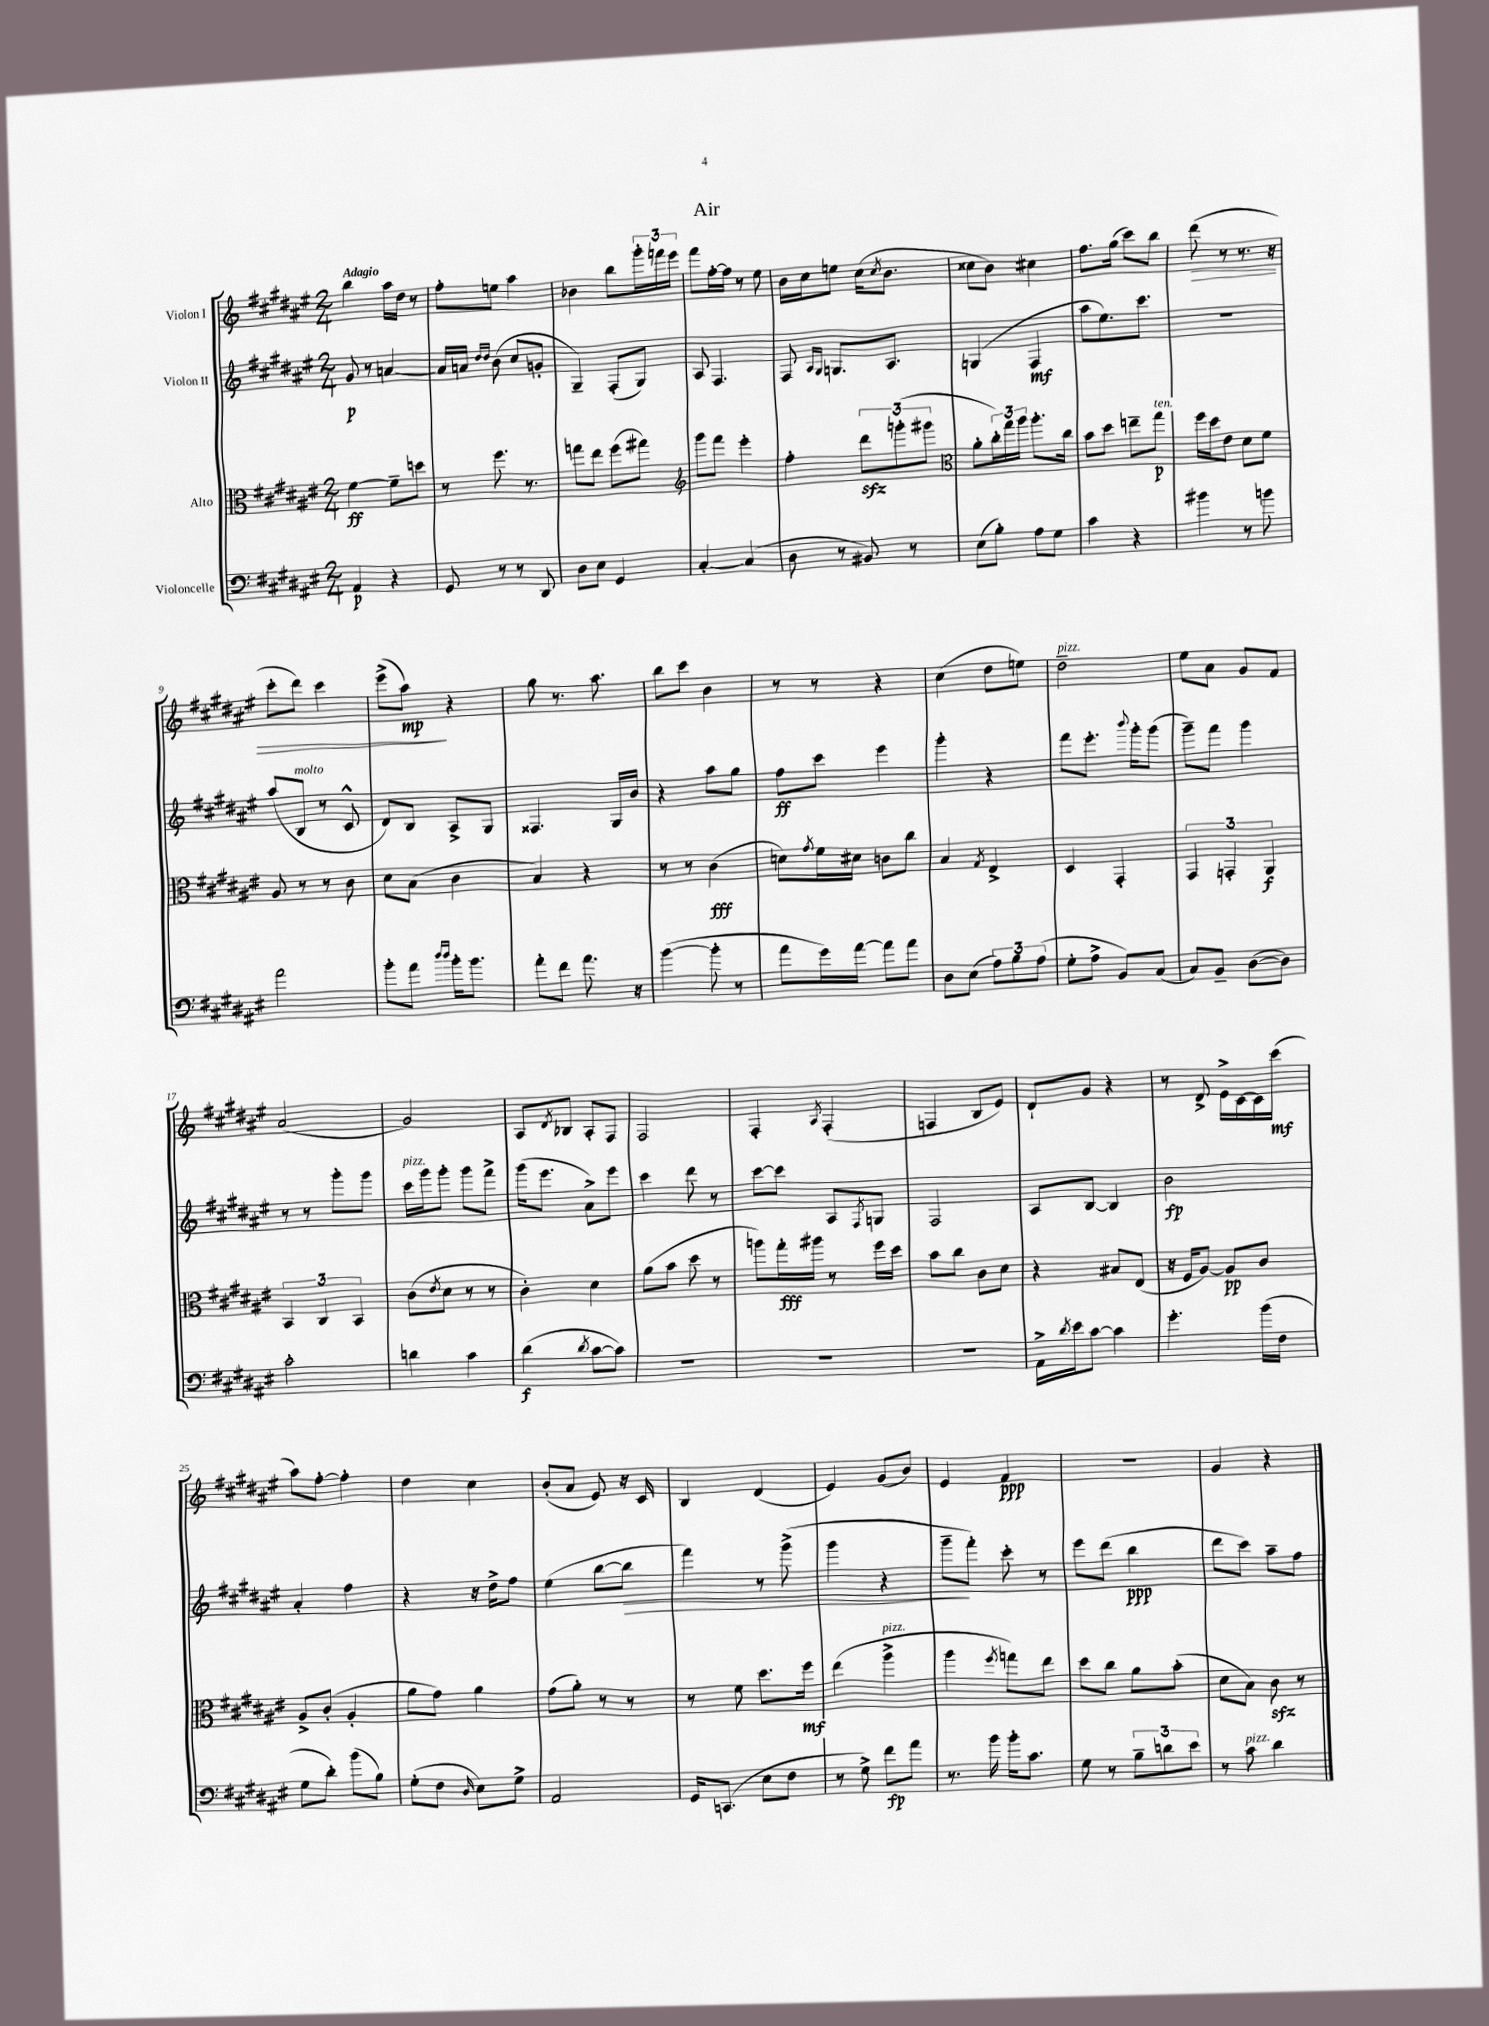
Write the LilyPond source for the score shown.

\header { title = "Air" }
<<
\new StaffGroup <<
\new Staff = "s0" \with { instrumentName = "Violon I" } {
    \clef treble \key fis \major \numericTimeSignature \time 2/4 \tempo "Adagio"
    b''4 ais''16 dis''16 r8 |
    fis''8-. e''8 ais''4 |
    bes'4 b''8 \tuplet 3/2 { gis'''16-. f'''16 eis'''16 } |
    fis'''8 fis''16~-. fis''16 r8 eis''8 |
    b'16 cis''16 e''8 cis''16( \acciaccatura { cis''8 } b'8. |
    cisis''8 b'8) cis''4 |
    fis''8. gis''16( cis'''8) b''8 |
    dis'''8\>( r8 r8. r16 |
    cis'''8-. dis'''8) cis'''4 |
    eis'''8->( ais''8\mp\!) r4 |
    gis''8 r8. ais''8. |
    b''8 cis'''8 b'4 |
    r8 r8 r4 |
    cis''4( dis''8 e''8) |
    dis''2--^\markup { \italic "pizz." } |
    eis''8 ais'8 gis'8 fis'8 |
    ais'2( |
    gis'2) |
    ais8 \acciaccatura { dis'8 } bes8 ais8-. fis8 |
    fis2 |
    fis4-. \acciaccatura { ais8 } fis4-.( |
    f4 b8 eis'8) |
    dis'8-! gis'8 r4 |
    r8 dis'8-> eis'16-> cis'16~ cis'16 cis'''16\mf( |
    ais''8) fis''8~-. fis''4-. |
    dis''4 cis''4 |
    b'8-.( ais'8 eis'8) r16 cis'16 |
    b4 dis'4( |
    eis'4) gis'8( b'8) |
    eis'4 fis'4\ppp |
    r2 |
    gis'4 r4 \bar "|." |
}
\new Staff = "s1" \with { instrumentName = "Violon II" } {
    \clef treble \key fis \major \numericTimeSignature \time 2/4
    gis'8\p r8 a'4~ |
    a'16 a'16 \grace { dis''16 dis''16 } b'8( cis''8 g'8-. |
    gis4--) fis8-.( gis8) |
    ais8 fis4. |
    fis8 \grace { ais16 gis16 } g8. ais8. |
    g4( fis4\mf |
    ais''8 eis''8.) cis'''8. |
    R2 |
    ais''8( b8^\markup { \italic "molto" } r8 cis'8-^ |
    dis'8) b8 ais8-> gis8 |
    fisis4. gis16 b'16 |
    r4 ais''8 gis''8 |
    fis''8\ff cis'''8 eis'''4 |
    gis'''4-. r4 |
    fis'''8 eis'''8.-. \appoggiatura { b'''8 } gis'''16-. gis'''8( |
    gis'''8--) fis'''8 gis'''4 |
    r8 r8 gis'''8-. gis'''8 |
    cis'''16^\markup { \italic "pizz." } gis'''16 gis'''8-. gis'''8 fis'''8-> |
    gis'''16( eis'''8. ais'8->) eis'''8 |
    cis'''4 dis'''8 r8 |
    cis'''8~ cis'''8 ais8 \acciaccatura { fis8 } g8 |
    fis2 |
    ais8 b8~ b4 |
    b'2\fp |
    ais'4-. fis''4 |
    r4 r16 dis''16-> fis''8 |
    eis''4( b''8~ b''8\> |
    fis'''4) r8 gis'''8->( |
    gis'''4 r4 |
    gis'''8--\! fis'''8-.) cis'''8-. r8 |
    eis'''8 dis'''8( b''4\ppp |
    dis'''8 cis'''8) ais''8-- fis''8 \bar "|." |
}
\new Staff = "s2" \with { instrumentName = "Alto" } {
    \clef alto \key fis \major \numericTimeSignature \time 2/4
    fis'4~\ff fis'8-- d''8 |
    r8 fis''8. r8. |
    g''8 eis''8 fis''8( gis''8) |
    \clef treble gis'''8 fis'''8 eis'''4-. |
    fis''4-. \tuplet 3/2 { dis'''8\sfz g'''8-.( gis'''8 } |
    \clef alto ais'8-. \tuplet 3/2 { cis''16-.) gis''16 ais''16 } ais''8.-. cis''16 |
    b'8 dis''8 e''8-- gis''8\p^\markup { \italic "ten." } |
    fis''16 dis''16 eis'8 dis'8 fis'8 |
    ais8 r8 r8 cis'8 |
    dis'8 b8( cis'4 |
    b4) r4 |
    r8 r8 cis'4\fff( |
    d'8) \acciaccatura { gis'8 } fis'16 dis'16 c'8 cis''8 |
    b4 \acciaccatura { gis8 } eis4-> |
    dis4 gis,4-. |
    \tuplet 3/2 { gis,4 g,4-. ais,4\f } |
    \tuplet 3/2 { b,4 cis4 b,4 } |
    cis'8( \acciaccatura { eis'8 } dis'8 r8 r8 |
    cis'4-.) dis'4 |
    ais'8( b'8 dis''8 r8 |
    a''8) gis''16-.\fff ais''16 r8 fis''16 dis''16 |
    b'8 cis''8 cis'8 dis'8 |
    r4 bis8 eis8( |
    r16 fis16 ais8~) ais8\pp cis'8 |
    ais8-> cis'8-.( ais4-. |
    ais'8 gis'8) ais'4 |
    gis'8( ais'8-.) r8 r8 |
    r8 fis'8 dis''8. fis''16\mf |
    eis''4( ais''4->^\markup { \italic "pizz." } |
    ais''4 \acciaccatura { fis''8 } g''8) eis''8 |
    dis''8 cis''8 ais'8 b'8-.( |
    dis'8 b8) cis'8\sfz r8 \bar "|." |
}
\new Staff = "s3" \with { instrumentName = "Violoncelle" } {
    \clef bass \key fis \major \numericTimeSignature \time 2/4
    ais,4\p r4 |
    gis,8 r8 r8 dis,8 |
    dis8 eis8 gis,4 |
    cis4~-. cis4( |
    dis8 r8 bis,8) r8 |
    eis8( b8-.) ais8 gis8 |
    cis'4 r4 |
    bis'4 r8 b'8 |
    ais'2 |
    b'8-. ais'8 \grace { dis''16 dis''16 } b'16-. b'8. |
    ais'8-. fis'8 ais'8. r16 |
    b'4~( b'8-. r8 |
    ais'8 gis'16) ais'16~ ais'8 ais'8 |
    dis8 eis8( \tuplet 3/2 { ais8) b8 ais8( } |
    gis8-. ais8-> b,8) cis8( |
    cis8) b,8-- dis8~( dis8) |
    cis'2-. |
    d'4 cis'4 |
    dis'4\f( \acciaccatura { dis'8 } cis'8~ cis'8) |
    R2 |
    R2 |
    R2 |
    ais,16-> \acciaccatura { dis'8 } eis'16 cis'8~ cis'4 |
    gis'4.-. b'16( fis16 |
    gis8 dis'8-.) b'8( b8) |
    gis8-.( fis8 \grace { dis16 } eis8) gis8-> |
    ais,2 |
    gis,16 c,8.( eis8 fis8 |
    r8 gis8->) fis'8\fp ais'8 |
    r8. b'16 b'16-. cis'8. |
    gis8 r8 \tuplet 3/2 { b8-- d'8 eis'8 } |
    r8 cis'8^\markup { \italic "pizz." } dis'4 \bar "|." |
}
>>
>>
